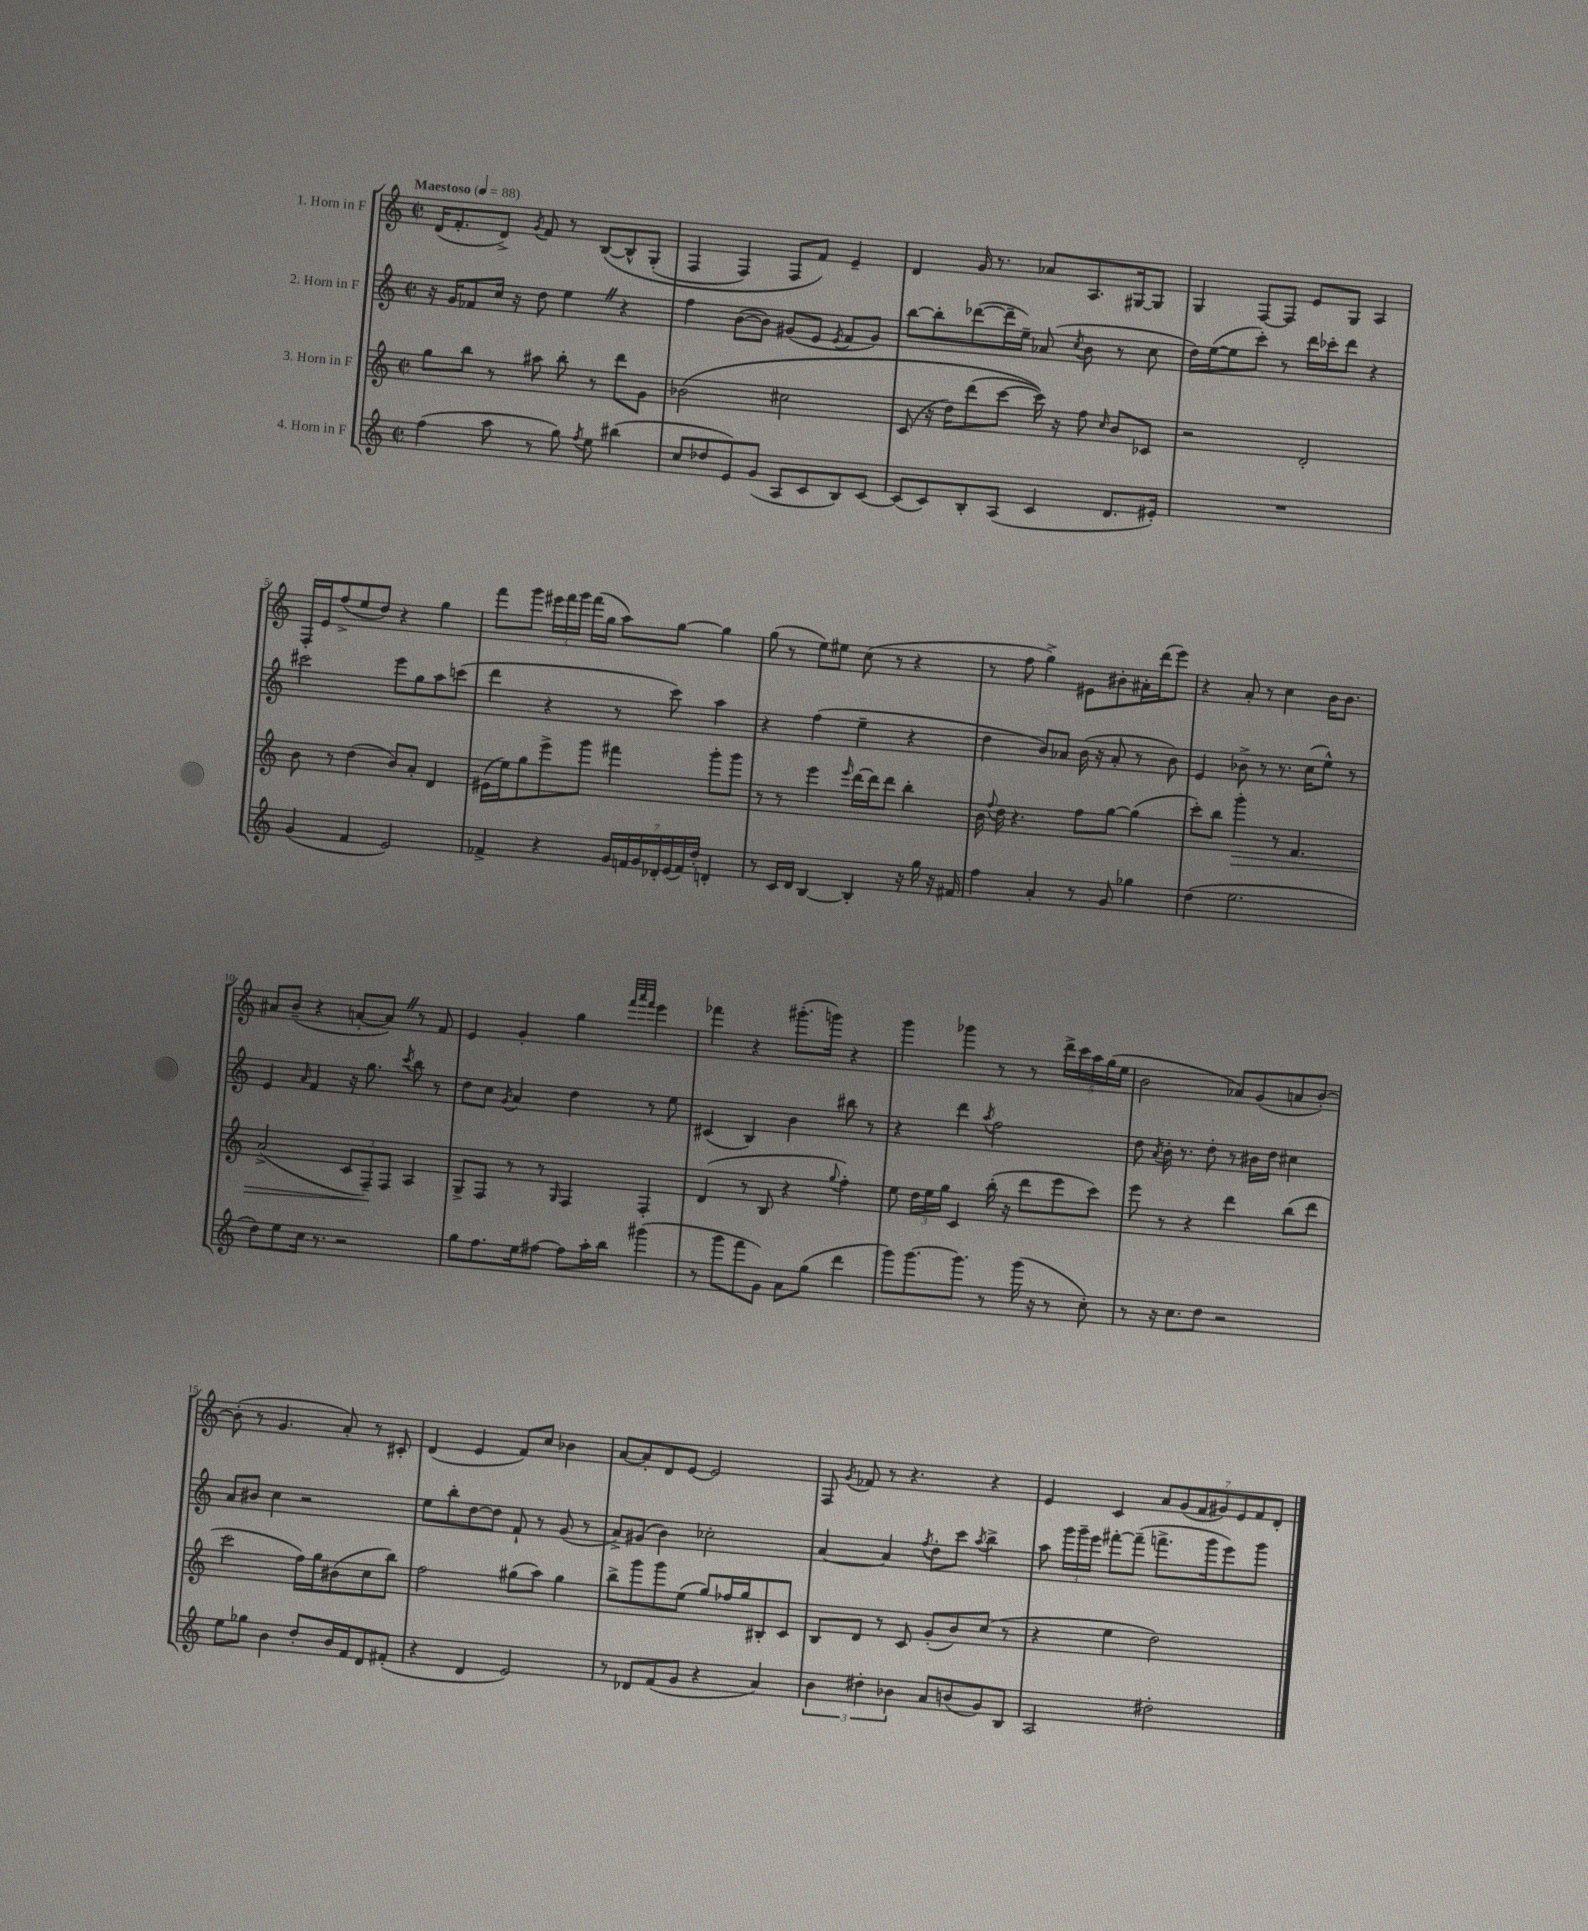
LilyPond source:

<<
\new StaffGroup <<
\new Staff = "s0" \with { instrumentName = "1. Horn in F" } {
    \clef treble \key c \major \defaultTimeSignature \time 2/2 \tempo "Maestoso" 4 = 88
    \autoBeamOff d'16[( f'8.-. d'8]->) \acciaccatura { g'8 } f'8 r8 b8[~\( b8-^ g8]-.( |
    f4 f4) f8[ f'8]\) e'4-- |
    d'4 g'16 r8. aes'8[ a8. gis16~ gis8] |
    g4 f8[~ f8] e'8[ g8] a4 |
    f16[-. e'16 f''8->( e''8 d''8]) r4 g''4 |
    f'''8[ g'''8] \tuplet 3/2 { eis'''16[ f'''16 g'''16] } f'''16[( g''16] a''8[) g''8]~ g''4 |
    g''8( r8 e''8[) eis''8] c''8( r8 r4 |
    r8 f''8 g''4->) eis'8[ bis'8-. ais'16-. d'''16( e'''8]) |
    r4 a'8-. r8 c''4 b'16[ b'8.] |
    ais'8[ b'8]--( r4 a'8[~-. a'8]) \once \override BreathingSign.text = \markup { \musicglyph "scripts.caesura.straight" } \breathe r8 f'8 |
    e'4 g'4-. g''4 \grace { f'''32[ a'''32 f'''32] } e'''4 |
    fes'''4 r4 gis'''8.[-.( g'''16]) r4 |
    g'''4 ges'''4 r8 r8 \tuplet 5/4 { d'''16[-> c'''16 a''16 g''16( e''16] } |
    b'2 aes'8[) g'8( a'8 b'8]~-.) |
    b'8-.( r8 g'4. a'8-.) r8 cis'8-. |
    d'4( e'4 f'8[) c''8] bes'4 |
    a'8[~ a'8-. d'8 e'8]~ e'2 |
    f8 \acciaccatura { g'8 } fes'8 r8 r4. r4 |
    e'4 c'4 \tuplet 7/4 { a'8[ g'8( f'8 gis'8) e'8 f'8 d'8]-. } \bar "|." |
}
\new Staff = "s1" \with { instrumentName = "2. Horn in F" } {
    \clef treble \key c \major \defaultTimeSignature \time 2/2
    \autoBeamOff r16 g'16[ fes'8 c''16] r16 d''8 e''4 \once \override BreathingSign.text = \markup { \musicglyph "scripts.caesura.straight" } \breathe r4 |
    f''4 b'8[~( b'8]) gis'8[( e'8] \acciaccatura { e'8 } f'8[ gis'8]) |
    b''8[~ b''8-. des'''8~( des'''16-- e''16]--) aes'8( \acciaccatura { c''8 } b'8 r8 c''8 |
    d''16[) e''16~( e''8 c'''8]-.) r8 d'''16[ ces'''16-. d'''8] r4 |
    cis'''2 e'''8[ g''8 a''8 c'''8]( |
    d'''4 r4 r8 c'''8) a''4 |
    r4 f''4( e''4-- r4 |
    d''4 b'8[) aes'8] b'16( r16 aes'8-. r8 b'8) |
    e'4 bes'8-> r8 r8. c''16[( e''8]-^) r8 |
    e'4 \grace { a'16 } f'4 r16 g''8. \acciaccatura { c'''8 } b''8 r8 |
    d''8[ c''8] \acciaccatura { g'8 } a'4 d''4 r8 e''8 |
    cis'4( b4) b'4 bis''8 r8 |
    r4 d'''4 \acciaccatura { a''8 } f''2 |
    d''8 \acciaccatura { a'8 } b'16-. r8. d''8-. r8 bis'16[ d''16] cis''4 |
    a'8[ bis'8] c''4 r2 |
    e''8[ b''8-. d''8~ d''8] f'8-! r8 g'8( r8 |
    a'8[->) gis'8]( b'4) ces''2-. |
    a'4~ a'4 \acciaccatura { f''8 } d''8[-. c'''8] \acciaccatura { a''8 } b''4-> |
    a''8 \tuplet 3/2 { g'''16[ g'''16-- e'''16] } fis'''8[~-. fis'''8]--( f'''8.[-> g'''16 e'''8) g'''8] \bar "|." |
}
\new Staff = "s2" \with { instrumentName = "3. Horn in F" } {
    \clef treble \key c \major \defaultTimeSignature \time 2/2
    \autoBeamOff g''8[ b''8] r8 ais''8 b''8-. r8 d'''8[ g'8] |
    bes'2\( cis''2 |
    c'8( r16 d''16[) d'''8( c'''8]~ c'''16)\) r16 f''8 \grace { c''16 } b'8[ ces'8] |
    r2 d'2-. |
    b'8 r8 d''4( b'8[) a'8]-. d'4 |
    eis'16[( e''16) g''8 e'''8-> g'''8] fis'''4 g'''8[-. g'''8] |
    r8 r8 e'''4 \grace { e'''16 } d'''16[~ d'''16 d'''8] b''4-. |
    b'16 \appoggiatura { f''8 } d''16 r4. f''8[ g''8]~ g''4( |
    c'''8[-.) b''8] g'''4-.\> r8 f'4. |
    a'2->( \tuplet 3/2 { c'8[ f8--\!) f8] } a4 |
    g8[-> f8] r8 r8 \grace { g16 } f4 f4-. |
    d'4( r8 b8 r4 \appoggiatura { g''8 } f''4-.) |
    e''8 \tuplet 3/2 { d''16[ e''16 g''16] } c'4 b''16-.( r16 d'''8[ e'''8 c'''8]) |
    e'''8 r8 r4 d'''4 b''8[( d'''8] |
    c'''2 f''16[) g''16 bis'8( c''8 b''8]) |
    f''2 gis''8[( a''8]) gis''4 |
    b''8[-> g'''8 g'''8 e''8]( g''8[) fes''16 g''16 bis8-. c'8] |
    b8[ d'8] r8 c'8 g'8[-.( b'8) c''8]( r8 |
    r4 e''4 d''2) \bar "|." |
}
\new Staff = "s3" \with { instrumentName = "4. Horn in F" } {
    \clef treble \key c \major \defaultTimeSignature \time 2/2
    \autoBeamOff f''4( a''8 r8 g''8) \acciaccatura { f''8 } e''8 bis''4( |
    c''8[ des''8 e'8) g'8]( a8[ c'8 b8) c'8]~ |
    c'8[( c'8) b8-. a8]( c'4 d'8.[ eis'16]-.) |
    R1 |
    g'4( f'4 e'2) |
    fes'4-> r4 \tuplet 7/4 { g'16[ f'16 g'16 des'16-. e'16( f'16) d''16]-. } d'4-. |
    r8 c'16[ d'16] b4~ b4-. r16 g''16 r16 fis'16 |
    f''4 a'4-. r8 g'8 ges''4 |
    d''4( e''2. |
    d''8[) e''8 c''16] r8. r2 |
    g''8[ f''8. e''16 fis''8]~ fis''8[ a''16-. b''16] gis'''4( |
    r8 g'''8[ f'''8 g'8]) a'8[ g''8]( d'''4 |
    g'''8[) g'''8.~ g'''8.] r8 g'''16( r16 r8 c''8-.) |
    r8 r16 c''8.[ d''8] r2 |
    e''8[ ges''8] b'4 d''8[-. b'16 f'16 d'8 fis'8]-.( |
    r4 d'4 e'2) |
    r8 des'8[ f'8( g'8] r4 a'4) |
    \tuplet 3/2 { b'4 dis''4-. bes'4 } a'8[ b'8( g'8) b8] |
    a2 dis''2-. \bar "|." |
}
>>
>>
